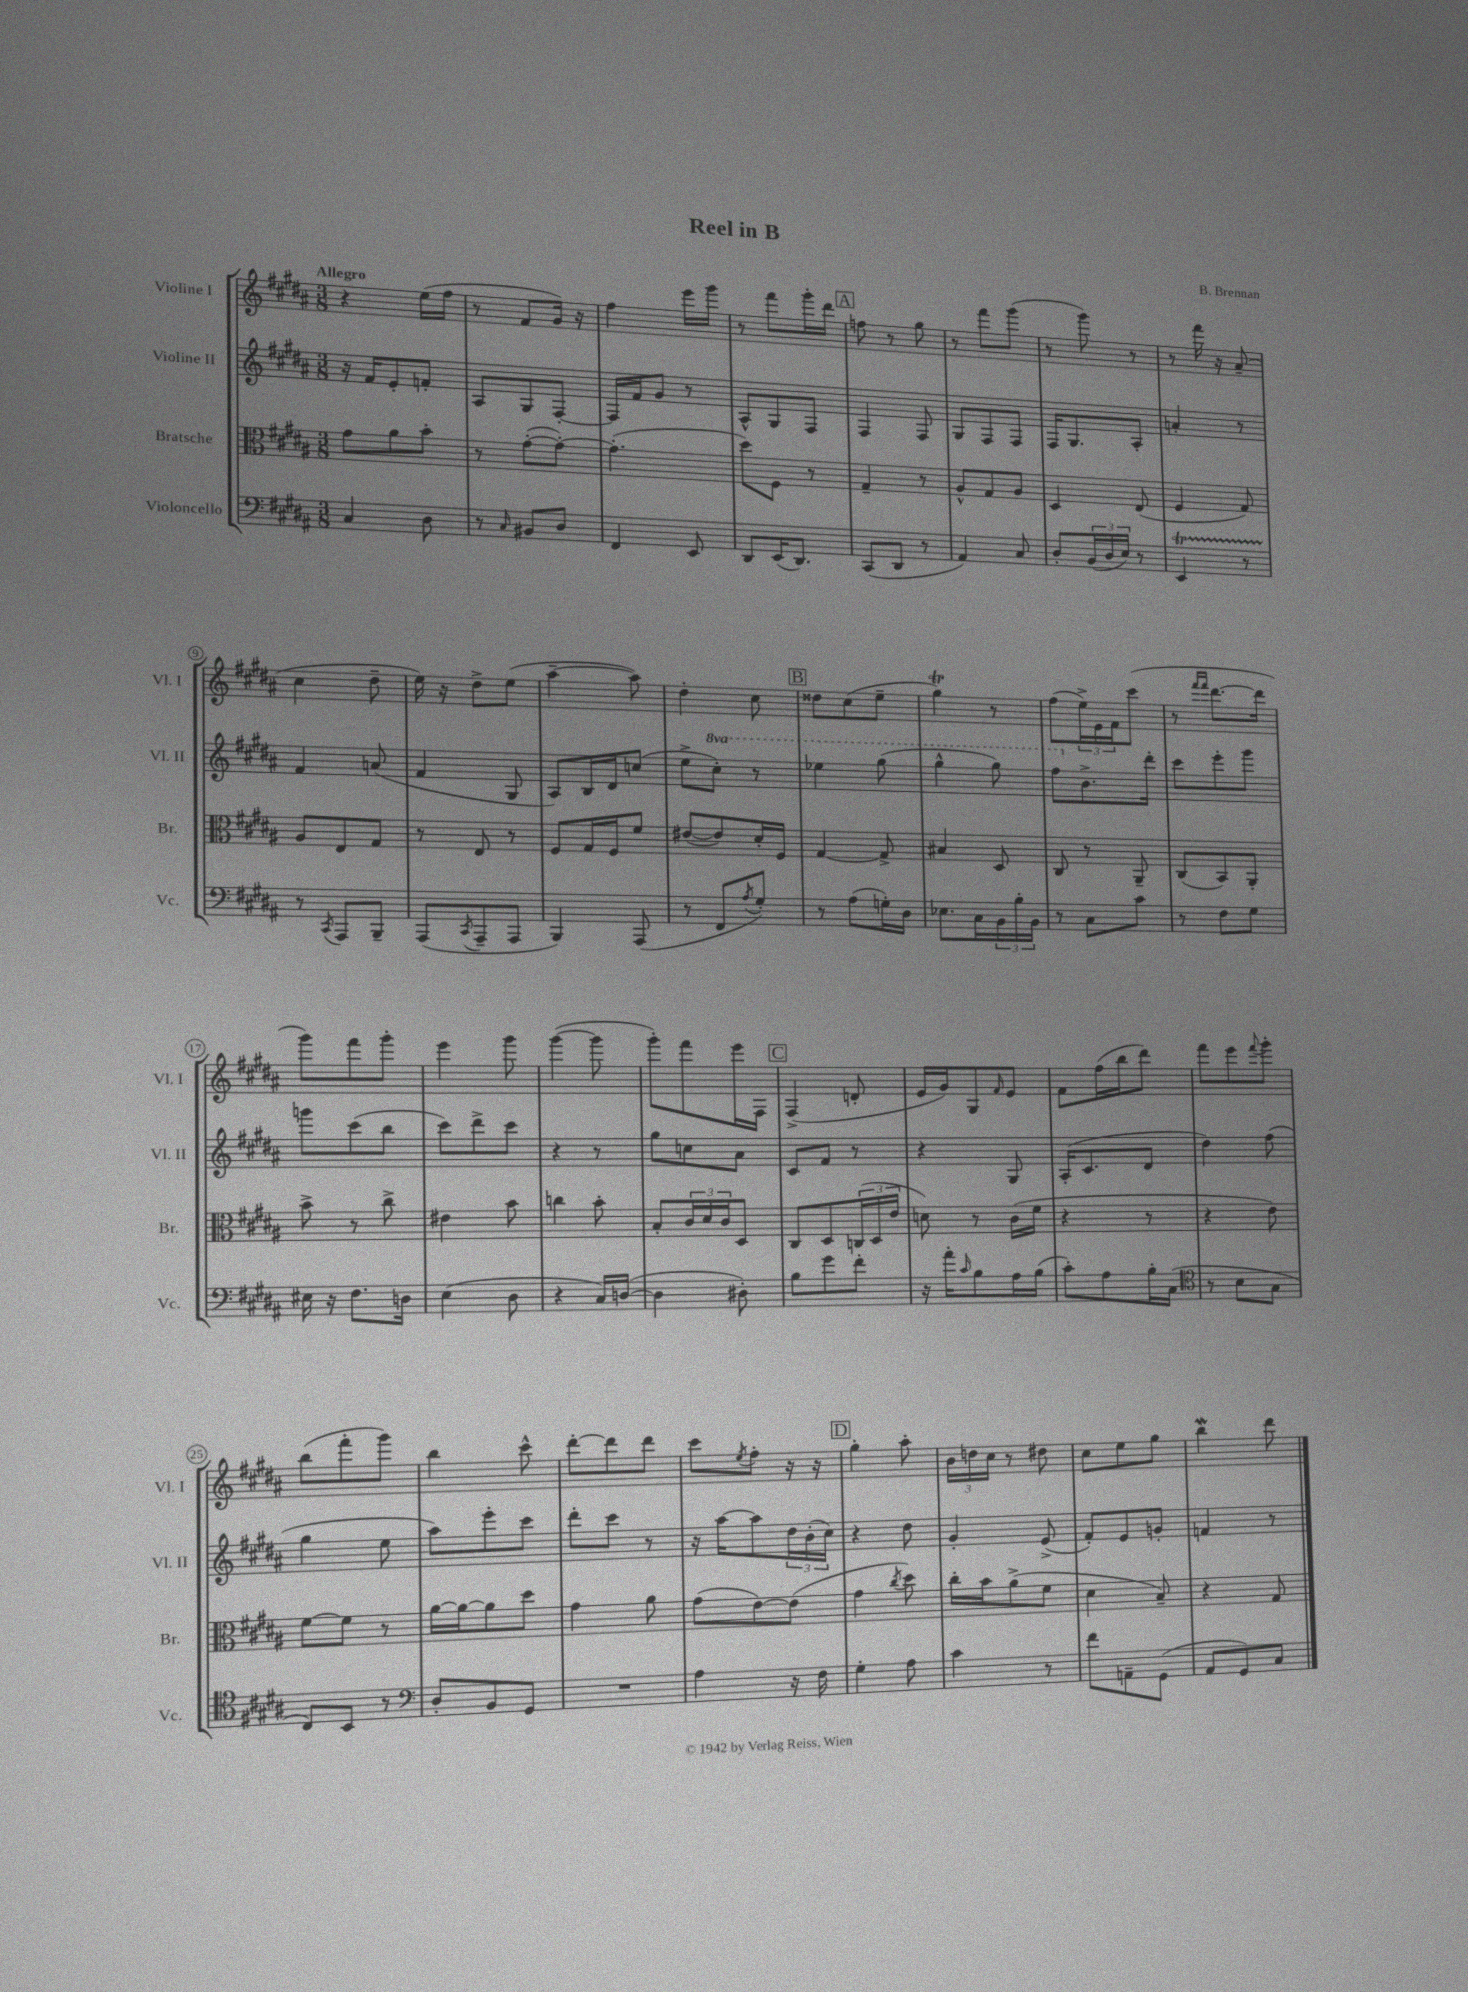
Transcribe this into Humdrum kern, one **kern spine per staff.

**kern	**kern	**kern	**kern
*staff4	*staff3	*staff2	*staff1
*clefF4	*clefC3	*clefG2	*clefG2
*k[f#c#g#d#a#]	*k[f#c#g#d#a#]	*k[f#c#g#d#a#]	*k[f#c#g#d#a#]
*M3/8	*M3/8	*M3/8	*M3/8
4C#	8g#	16r	4r
.	.	16f#	.
.	8a#	8e'	.
8D#	8b'	8f'	(16ee
.	.	.	16ff#
=	=	=	=
8r	8r	8A#	8r
16qqC#	.	.	.
8BB#	([8g#'	8G#	8f#
8D#	8g#'_)	[8F#'	16g#)
.	.	.	16r
=	=	=	=
4FF#	(4.g#']	16F#]	4ff#
.	.	16f#	.
.	.	8g#	.
8EE	.	8r	16eee
.	.	.	16ggg#
=	=	=	=
8DD#	8dd#)	8A#^^	8r
(16EE	8F#	8G#	8fff#
8.DD#)	.	.	.
.	8r	8F#	16ggg#'
.	.	.	16ddd#
=	=	=	=
(8CC#	4G#~	4F#	8ff
8DD#	.	.	8r
8r	8r	8F#	8gg#
=	=	=	=
4AA#)	8A#^^	8G#	8r
.	8G#	8F#	8fff#
8C#	8A#	8F#	(8ggg#
=	=	=	=
8D#'	4D#	16F#	8r
.	.	8.G#	.
(24BB	.	.	8ggg#)
24D#	.	.	.
24E)	.	.	.
8r	(8E	8A#'	8r
=	=	=	=
4EE	4F#	4a'	8r
.	.	.	16fff#
.	.	.	16r
8r	8G#)	8r	(8a#~
=	=	=	=
8r	8A#	4f#	4cc#
8qCC#	.	.	.
8AAA#	8E	.	.
8BBB~	8G#	(8a	8dd#~
=	=	=	=
(8AAA#	8r	4f#	16ee)
.	.	.	16r
8qCC#	.	.	.
8AAA#~	8E	.	8dd#^
8AAA#	8r	8G#	(8ee
=	=	=	=
4BBB)	8F#	8A#)	[4aa#~
.	16G#	16B	.
.	16F#	16d#	.
(8AAA#	8f#	(8cc	8aa#])
=	=	=	=
8r	([8e#	8ee^	4dd#'
8FF#	8e#])	8ccc#')	.
8qA#	.	.	.
8G#')	16d#'	8r	8cc#
.	16F#	.	.
=	=	=	=
8r	[4G#	4eee-	8dd##
(8A#	.	.	(8cc#
16G')	8G#^]	(8ggg#	8ee~
16D#	.	.	.
=	=	=	=
8.E-	4B#	4ggg#^^	4gg#)
16C#	.	.	.
24BB	8D#	8ggg#)	8r
24B'	.	.	.
24BB	.	.	.
=	=	=	=
8r	8C#	8fff#	(8ff#
8C#	8r	8.b^	24ee^)
.	.	.	24e
.	.	.	24f#
8c#	8AA#~	.	(8ccc#
.	.	16ddd#'	.
=	=	=	=
8r	(8C#	8ccc#	8r
.	.	.	16qqfff#
.	.	.	16qqfff#
8F#	8BB)	8eee'	[8.ddd#
8G#	8AA#'	8ggg#	.
.	.	.	16ddd#]
=	=	=	=
16E#	8b^	8ggg	8ggg#)
16r	.	.	.
8.F#	8r	(8ccc#	8fff#
.	8cc#^	8bb	8ggg#'
16D	.	.	.
=	=	=	=
(4E	4e#	8ccc#)	4eee
.	.	8ddd#^	.
8D#	8b	8ccc#	8ggg#
=	=	=	=
4r	4cc	4r	([4ggg#
16C#)	8b'	8r	8ggg#]
([16D	.	.	.
=	=	=	=
4D]	8B'	8gg#	8ggg#')
.	24c#	8cc	8fff#
.	24d#	.	.
.	24c#	.	.
8D#')	8D#	8a#	16eee
.	.	.	16F#
=	=	=	=
8B	8C#	8c#	(4F#^
8g#	8D#	8f#	.
8f#'	(24C	8r	8d'
.	24D#	.	.
.	24e	.	.
=	=	=	=
16r	8d)	4r	16e
16a#'	.	.	16g#)
16qqc#	.	.	.
8B	8r	.	8G#
.	.	.	16qqf#
16A#	(16c#	8G#	8e
(16B	16f#	.	.
=	=	=	=
8c#')	4r	(16A#'	8f#
.	.	8.c#	.
8A#	.	.	(16ff#
.	.	.	16bb
16B'	8r	8d#	8ddd#)
(16C#	.	.	.
=	=	=	=
*clefC4	*	*	*
8r	4r	4dd#)	8fff#
8B	.	.	8eee
.	.	.	8qqfff#
8G#	8e)	(8ff#	8ggg#'
=	=	=	=
8C#)	[8f#	4gg#	(8bb
8BB	8f#]	.	8fff#'
8r	8r	8ee	8ggg#)
=	=	=	=
*clefF4	*	*	*
8D#'	[16a#	8aa#)	4bb
.	16a#_	.	.
8BB	8a#]	8eee'	.
8GG#	8dd#	8ccc#	8ccc#^^
=	=	=	=
4.r	4g#	8ddd#'	[8ddd#'
.	.	8ccc#	8ddd#]
.	8a#	8r	8ddd#
=	=	=	=
4A#	(8g#	16r	8ccc#
.	.	[16aa#	.
.	.	.	8qee
.	[8e)	8aa#]	8ff#'
16r	(8e]	24dd#	16r
.	.	(24b'	.
16F#	.	.	16r
.	.	24cc#)	.
=	=	=	=
4G#'	4g#	4r	4gg#'
.	8qcc#	.	.
8A#	8dd#)	8dd#	8aa#'
=	=	=	=
4c#	16cc#'	4g#'	24b
.	.	.	24dd
.	16b	.	.
.	.	.	24cc#
.	(8a#^	.	8r
8r	8f#	(8e^	8dd#
=	=	=	=
8f#	4d#	8f#')	8cc#
8AA~	.	8e	8ee
(8GG#	8B~)	8g'	8gg#
=	=	=	=
8AA#	4r	4f	4bb
8GG#)	.	.	.
8C#	8G#	8r	8ddd#
==	==	==	==
*-	*-	*-	*-
